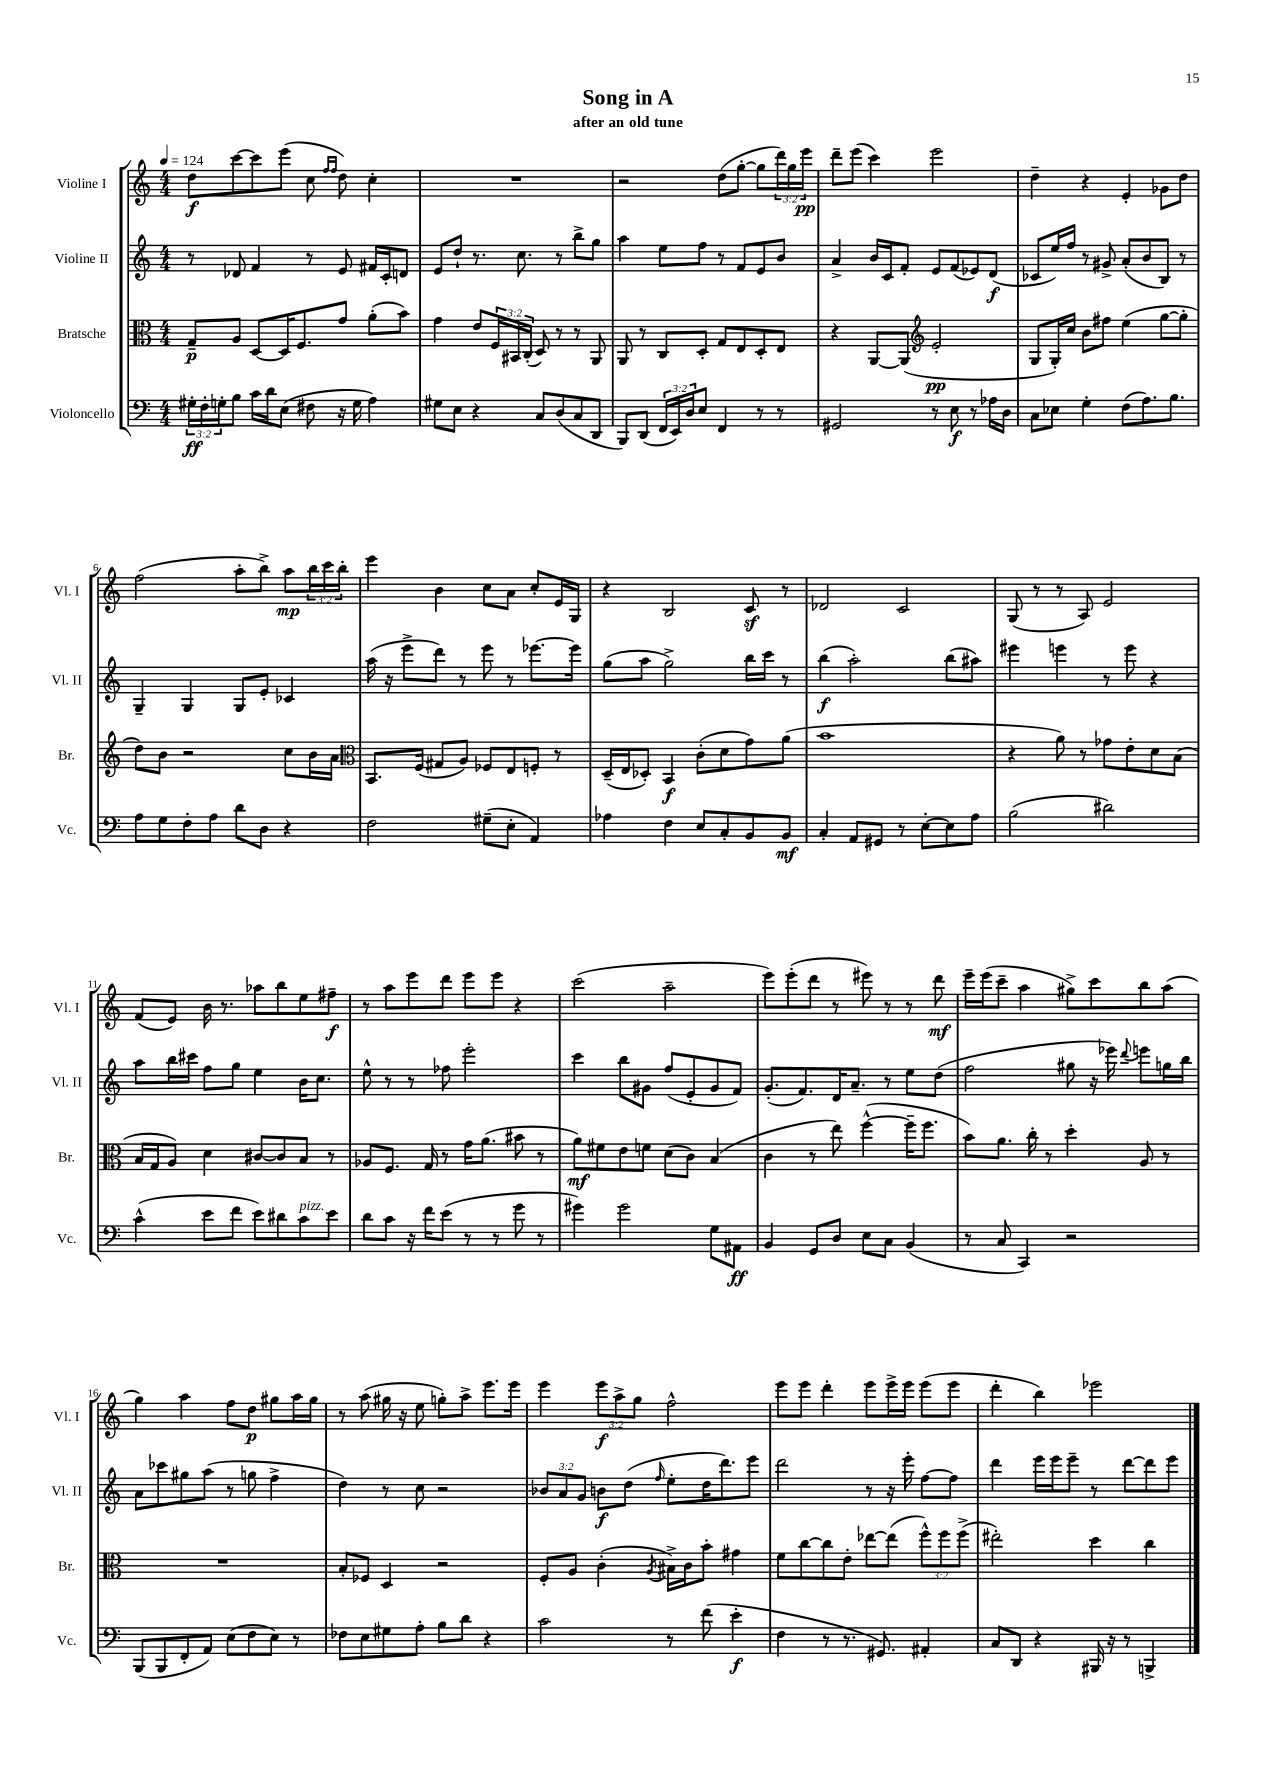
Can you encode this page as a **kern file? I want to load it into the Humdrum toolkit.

**kern	**kern	**kern	**kern
*staff4	*staff3	*staff2	*staff1
*clefF4	*clefC3	*clefG2	*clefG2
*k[]	*k[]	*k[]	*k[]
*M4/4	*M4/4	*M4/4	*M4/4
*MM124	*MM124	*MM124	*MM124
24G#'	8G~	8r	8dd
24F'	.	.	.
24G'	.	.	.
8B	8A	8d-	[8ccc
16c	[8D	4f	8ccc]
16d	.	.	.
(8E	16D]	.	(8eee
.	8.F	.	.
8F#	.	8r	8cc
.	.	.	16qqff
.	.	.	16qqff
16r	8g	8e	8dd)
16G	.	.	.
4A)	(8a'	16f#	4cc'
.	.	16c'	.
.	8b)	8d	.
=	=	=	=
8G#	4g	8e	1r
8E	.	8dd`	.
4r	8e	8.r	.
.	24F	.	.
.	24BB#	.	.
.	.	8.cc	.
.	(24C'	.	.
8C	8D)	.	.
(8D	8r	8r	.
8C	8r	8bb^	.
8DD	8AA	8gg	.
=	=	=	=
8BBB)	8AA	4aa	2r
(8DD	8r	.	.
24FF	8C	8ee	.
24EE)	.	.	.
24D	.	.	.
8E	8D'	8ff	.
4FF	8G	8r	(8dd
.	8E	8f	[8gg'
8r	8D'	8e	8gg]
8r	8E	8b	24ddd)
.	.	.	24gg
.	.	.	24eee
=	=	=	=
2GG#	4r	4a^	8ddd~
.	.	.	(8eee
.	[8AA	16b	4ccc)
.	.	16c	.
.	(8AA]	8f'	.
*	*clefG2	*	*
8r	2e'	8e	2eee
8E	.	(8f	.
8r	.	8e-)	.
16A-	.	(8d	.
16D	.	.	.
=	=	=	=
8C	8G	8c-	4dd~
8E-	16G')	16ee)	.
.	16cc	16ff	.
4G'	8b	8r	4r
.	8ff#	8g#^	.
(8F	(4ee	(8a'	4e'
8.A)	.	8b	.
.	[8gg	8B)	8g-
8.B	.	.	.
.	8gg']	8r	8dd
=	=	=	=
8A	8dd)	4G~	(2ff
8G	8b	.	.
8F'	2r	4G	.
8A	.	.	.
8d	.	8G	8aa'
8D	.	8e'	8bb^)
4r	8cc	4c-	8aa
.	16b	.	24bb
.	.	.	24ccc
.	16a	.	.
.	.	.	24bb'
=	=	=	=
*	*clefC3	*	*
2F	8.BB	(16aa	4eee
.	.	16r	.
.	.	8eee^	.
.	(16F	.	.
.	8G#	8ddd)	4b
.	8A)	8r	.
(8G#~	8F-	8eee	8cc
8E'	8E	8r	8a
4AA)	8F'	[8.eee-	8cc'
.	8r	.	16e
.	.	16eee-]	16G
=	=	=	=
4A-	(16D~	(8gg	4r
.	16E	.	.
.	8D-')	8aa	.
4F	4BB	2gg^)	2B
8E	(8c'	.	.
8C'	8d	.	.
8BB	8g)	16bb	8c
.	.	16ccc	.
8BB	(8a	8r	8r
=	=	=	=
4C'	1b	(4bb	2d-
8AA	.	2aa')	.
8GG#	.	.	.
8r	.	.	2c
[8E'	.	.	.
8E]	.	(8bb	.
8A	.	8aa#)	.
=	=	=	=
(2B	4r	4eee#	(8G
.	.	.	8r
.	8a)	4eee	8r
.	8r	.	8A)
2d#)	8g-	8r	2e
.	8e'	8eee	.
.	8d	4r	.
.	(8B	.	.
=	=	=	=
(4c^^	16B	8aa	(8f
.	16G	.	.
.	8A)	16bb	8e)
.	.	16ccc#	.
8e	4d	8ff	16b
.	.	.	8.r
8f	.	8gg	.
8e)	[8c#	4ee	8aa-
8d#	8c#]	.	8bb
8c	8B	16b	8ee
.	.	8.cc	.
8e	8r	.	8ff#~
=	=	=	=
8d	8A-	8ee^^	8r
8c	8.F	8r	8aa
16r	.	8r	8eee
16f	16G	.	.
(8e	8r	8ff-	8ddd
8r	16g	2eee'	8eee
.	(8.a	.	.
8r	.	.	8eee
8g	8b#	.	4r
8r	8r	.	.
=	=	=	=
4g#)	8a)	4ccc	(2ccc
.	8f#	.	.
2g#	8e	8bb	.
.	8f	8g#	.
.	(8d	(8ff	2aa~
.	8c)	8e'	.
8G	(4B	8g#	.
8AA#	.	8f)	.
=	=	=	=
4BB	4c	(8.g'	8eee)
.	.	.	(8eee'
.	.	8.f)	.
8GG	8r	.	8ddd
8D	8ee)	16d	8r
.	.	8.a~	.
8E	([4ff^^	.	8eee#)
8C	.	8r	8r
(4BB	16ff~]	8ee	8r
.	8.ff	.	.
.	.	(8dd	8ddd
=	=	=	=
8r	8b)	2ff	16eee~
.	.	.	(16eee
8C	8.a	.	8ccc~
4CC)	.	.	4aa
.	16cc'	.	.
.	8r	.	.
2r	4dd'	8gg#	8gg#^)
.	.	16r	8ccc
.	.	16eee-)	.
.	.	8qqddd	.
.	8A	8eee	8bb
.	8r	16gg	(8aa
.	.	16bb	.
=	=	=	=
(8BBB	1r	8a	4gg)
8BBB	.	8ccc-	.
8FF'	.	8gg#	4aa
8AA)	.	(8aa	.
(8E	.	8r	8ff
8F	.	8gg	8dd
8E)	.	4ff^	8gg#
8r	.	.	16aa
.	.	.	16gg#
=	=	=	=
8F-	8B'	4dd)	8r
8E	8F-	.	(8aa
8G#	4D	8r	16gg#
.	.	.	16r
8A'	.	8cc	8ee
8B	2r	2r	8gg')
8d	.	.	8aa^
4r	.	.	8.eee
.	.	.	16eee
=	=	=	=
2c	8F'	12b-	4eee
.	.	12a	.
.	8A	.	.
.	.	12g	.
.	(4c'	8b	12eee
.	.	.	12aa^
.	.	(8dd	.
.	.	.	12gg
.	8qA	16qqff	.
8r	16B#^)	8ee'	2ff^^
.	16c	.	.
(8f	8b'	16dd	.
.	.	8.ddd)	.
4e'	4g#	.	.
.	.	8eee	.
=	=	=	=
4F	8f	2ddd	8eee
.	[8cc	.	8eee
8r	8cc]	.	4ddd'
8.r	8e'	.	.
.	[8ee-	8r	8eee
8.GG#)	.	.	.
.	(8ee-]	16r	16eee^
.	.	16eee'	16eee
4AA#'	12ff^^)	[8ff	(8eee
.	12ff	.	.
.	.	8ff]	8eee
.	(12ff^	.	.
=	=	=	=
8C	2ee#')	4ddd	4ddd'
8DD	.	.	.
4r	.	16eee	4bb)
.	.	16eee	.
.	.	8eee~	.
16BBB#	4dd	8r	2eee-
16r	.	.	.
8r	.	[8ddd	.
4BBB^	4cc	8ddd]	.
.	.	8eee	.
==	==	==	==
*-	*-	*-	*-
